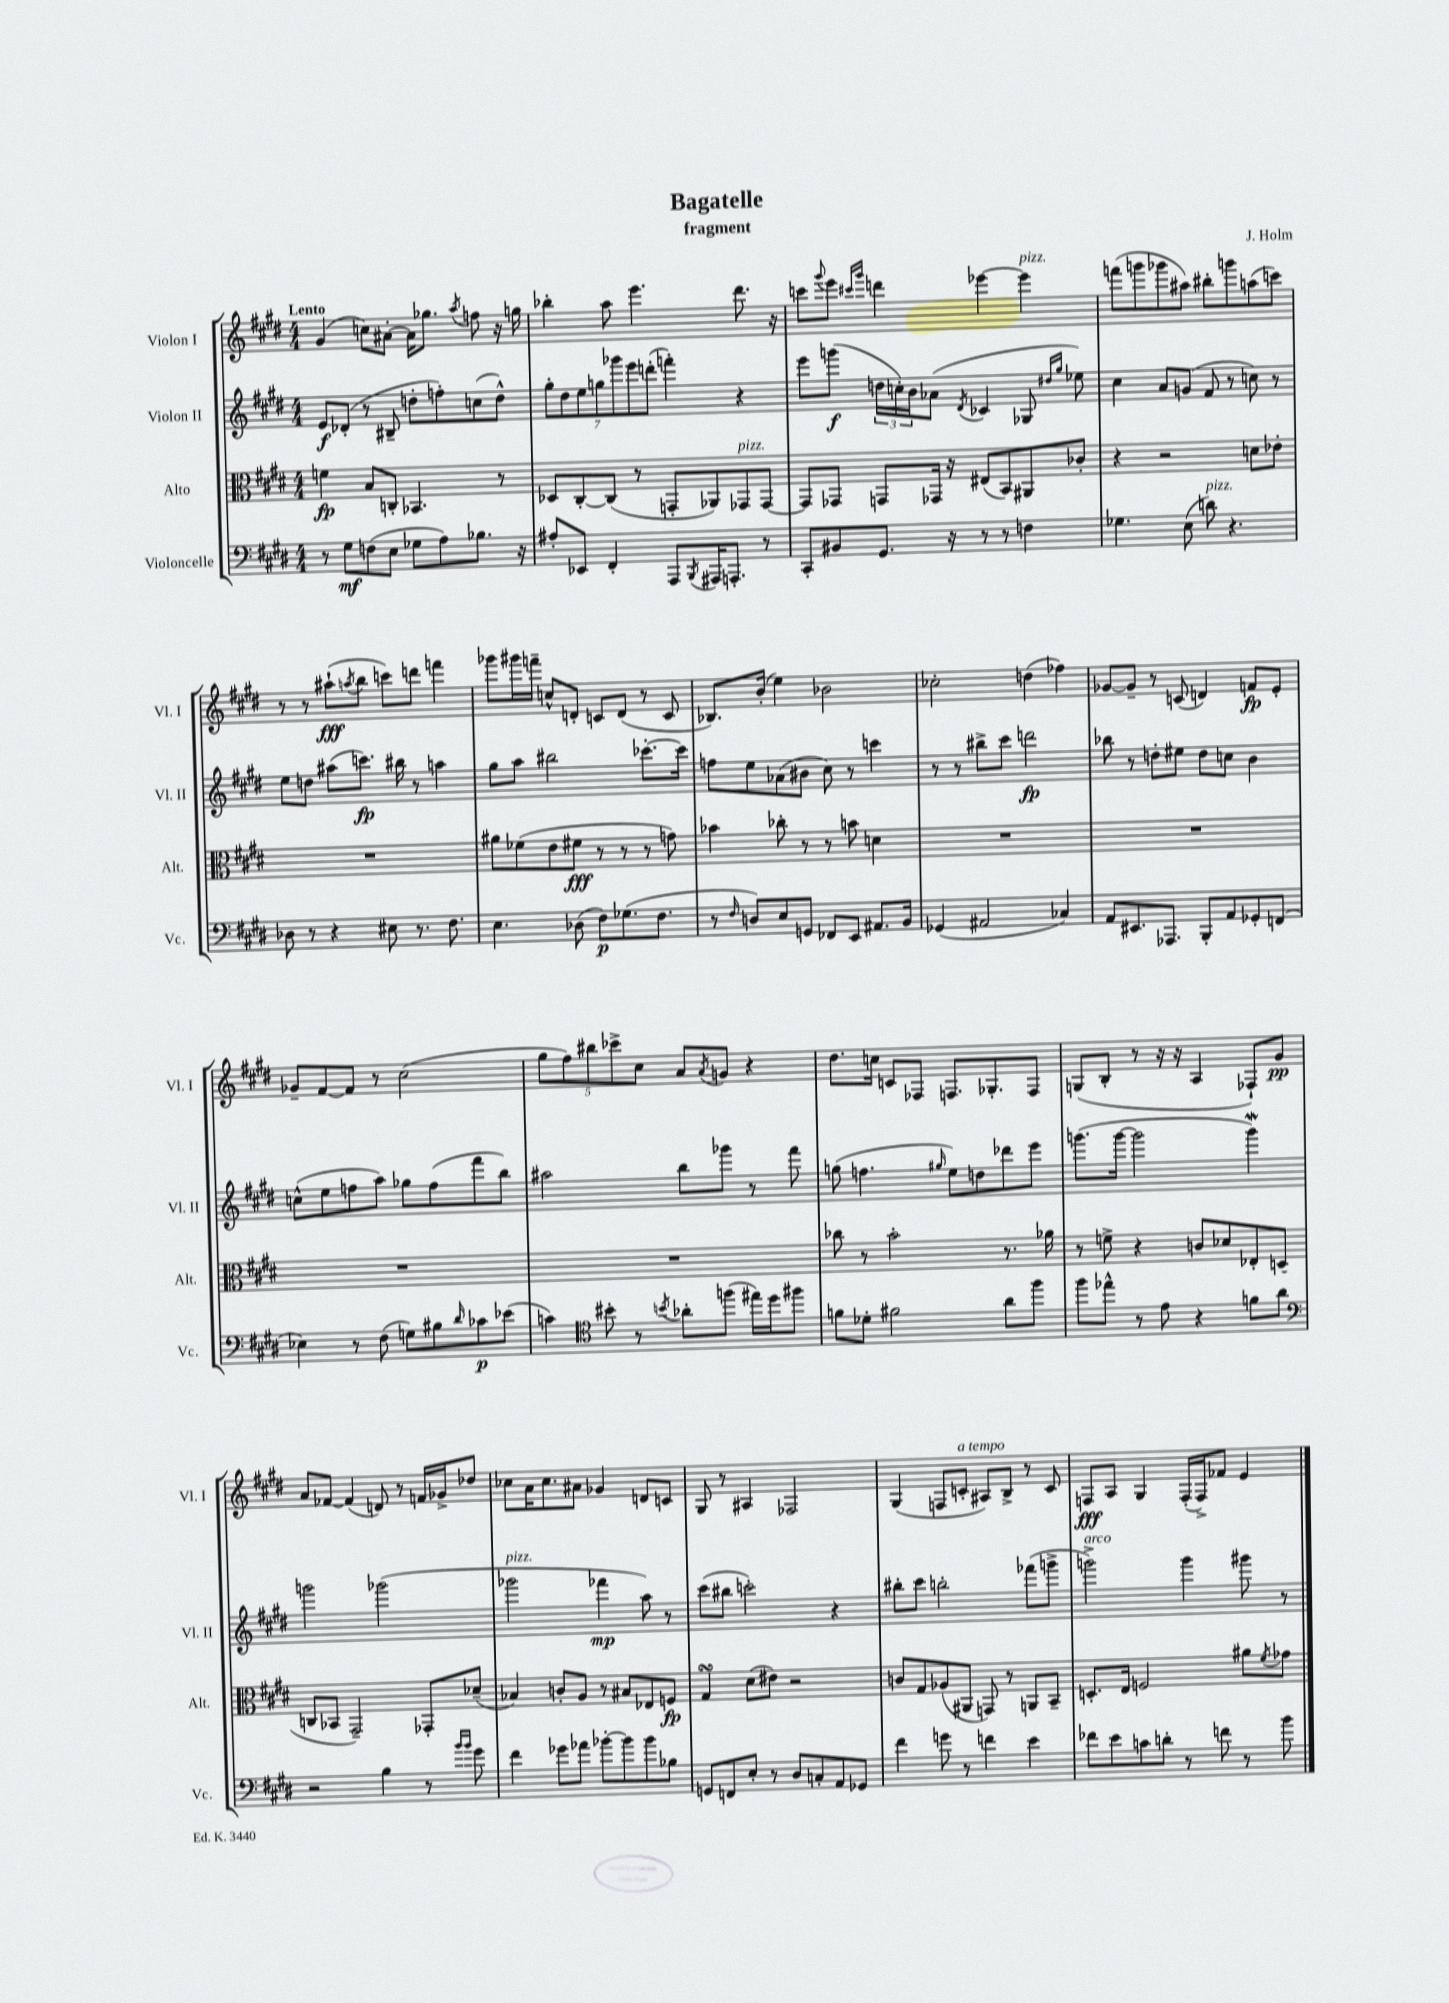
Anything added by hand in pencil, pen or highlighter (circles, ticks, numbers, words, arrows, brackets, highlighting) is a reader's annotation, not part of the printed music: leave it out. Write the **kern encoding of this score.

**kern	**dynam	**kern	**dynam	**kern	**dynam	**kern	**dynam
*part4	*part4	*part3	*part3	*part2	*part2	*part1	*part1
*staff4	*staff4	*staff3	*staff3	*staff2	*staff2	*staff1	*staff1
*I"Violoncelle	*	*I"Alto	*	*I"Violon II	*	*I"Violon I	*
*I'Vc.	*	*I'Alt.	*	*I'Vl. II	*	*I'Vl. I	*
*clefF4	*	*clefC3	*	*clefG2	*	*clefG2	*
*k[f#c#g#d#]	*	*k[f#c#g#d#]	*	*k[f#c#g#d#]	*	*k[f#c#g#d#]	*
*M4/4	*	*M4/4	*	*M4/4	*	*M4/4	*
=1	=1	=1	=1	=1	=1	=1	=1
!	!	!	!	!	!	!LO:TX:a:B:t=Lento	!
8r	.	4fn\	fp	8e/L	f	(4g#/	.
8G#\L	mf	.	.	(8d-X'/J	.	.	.
(8Fn\	.	8B/L	.	8r	.	8ccn\L)	.
8E\J	.	8Cn'/J	.	8B#X~/	.	[8a#X'\J	.
8G-X\L	.	4.BB-X/	.	8ddn'\L	.	16a#\KL]	.
.	.	.	.	.	.	8.gg-X\J	.
8A\)	.	.	.	8ffn'\)	.	.	.
.	.	.	.	.	.	8qaa/	.
8.B-X\J	.	.	.	(8ccn\	.	8ffn\	.
.	.	8r	.	8dd^^\J)	.	16r	.
16r	.	.	.	.	.	16ggn\	.
=2	=2	=2	=2	=2	=2	=2	=2
8A#X'/L	.	8D-X/L	.	14gg#'\L	.	4bb-X'\	.
.	.	.	.	14dd#\	.	.	.
8EE-X/J	.	[8C#'/	.	.	.	.	.
.	.	.	.	14ee\	.	.	.
.	.	.	.	14ggn\	.	.	.
4FF#'/	.	(8C#/J]	.	.	.	8aa\	.
.	.	.	.	14ggg-X\	.	.	.
.	.	.	.	14eee\	.	.	.
.	.	8r	.	.	.	4.eee\	.
.	.	.	.	(14dddn'\J	.	.	.
8AAA/L	.	8GGn'/L	.	4fffn'\)	.	.	.
8qBBB/	.	.	.	.	.	.	.
16AAA#X/K	.	8AA-X/)	.	.	.	.	.
8.AAAn'/J	.	.	.	.	.	.	.
!	!	!LO:TX:a:i:t=pizz.	!	!	!	!	!
.	.	8GG-X/	.	4r	.	8.ddd#\	.
8r	.	[8GG-/J	.	.	.	.	.
.	.	.	.	.	.	16r	.
=3	=3	=3	=3	=3	=3	=3	=3
8CC#'/L	.	8GG-/L]	.	8eee\L	.	8cccn\L	.
.	.	.	.	.	.	8qqggg#/	.
8BB#X/	.	8GG-X/J	.	(8gggn\J	f	8eee\J	.
.	.	.	.	.	.	16qqccc#X/LL	.
.	.	.	.	.	.	16qqggg#/JJ	.
8.GG#/J	.	8GGn/L	.	24ddn\LL	.	4dddn\	.
.	.	.	.	24ccn'\)	.	.	.
.	.	.	.	24b\J	.	.	.
.	.	16GG-X/Jk	.	(8a-X\J	.	.	.
16r	.	16r	.	.	.	.	.
.	.	.	.	8qd#/	.	.	.
8r	.	(8E#X/L	.	4c-X/	.	[4eee-X\	.
8r	.	8BB/)	.	.	.	.	.
!	!	!	!	!	!	!LO:TX:a:i:t=pizz.	!
4Fn\	.	8AA#X/	.	8G-X/	.	4eee-\]	.
.	.	.	.	16qqdd#X/LL	.	.	.
.	.	.	.	16qqgg#/JJ	.	.	.
.	.	8c-X'/J	.	8ee-X\)	.	.	.
=4	=4	=4	=4	=4	=4	=4	=4
4.G-X\	.	4r	.	4cc#\	.	(8fffn\L	.
.	.	.	.	.	.	8gggn\	.
.	.	2r	.	8a/L	.	8ggg-X\	.
(8E\	.	.	.	(8gn/J	.	8aa#X\J)	.
!LO:TX:a:i:t=pizz.	!	!	!	!	!	!	!
8dn\)	.	.	.	8f#/	.	8bb#X'\L	.
4.r	.	.	.	8r	.	8gggn\	.
.	.	8dn\L	.	8ccn\)	.	(8aan\	.
.	.	8e-X'\J	.	8r	.	8cccn\J)	.
!!LO:LB:g=z
=5	=5	=5	=5	=5	=5	=5	=5
8D-X\	.	1r	.	8ee\L	.	8r	.
8r	.	.	.	8ddn\J	.	8r	.
4r	.	.	.	(8aa#X\L	.	(8aa#X`\L	fff
.	.	.	.	.	.	8qaan/	.
.	.	.	.	8.cccn\J)	fp	8bb\J	.
8E#X\	.	.	.	.	.	8cccn\L)	.
.	.	.	.	16bb#X\	.	.	.
8.r	.	.	.	8r	.	8dddn\J	.
.	.	.	.	4aan\	.	4fffn\	.
8.F#\	.	.	.	.	.	.	.
=6	=6	=6	=6	=6	=6	=6	=6
4.E\	.	8a#X\L	.	8gg#\L	.	8ggg-X\L	.
.	.	(8f-X\	.	8aa\J	.	16ggg#X\L	.
.	.	.	.	.	.	16fffn~\JJ	.
.	.	8e\	.	2bb#X\	.	8ccn^^/L	.
(8D-X\	.	8f#X\J	fff	.	.	8dn'/J	.
8F#\L)	p	8r	.	.	.	8cn/L	.
(8.G-X\	.	8r	.	.	.	(8d/J	.
.	.	8r	.	[8.ccc-X'\L	.	8r	.
8.F#\J	.	.	.	.	.	.	.
.	.	8gn\)	.	.	.	8c/	.
.	.	.	.	16ccc-\Jk]	.	.	.
=7	=7	=7	=7	=7	=7	=7	=7
8r	.	4b-X\	.	8ffn\L	.	8.B-X/L)	.
16qqF#/	.	.	.	.	.	.	.
8Dn/L)	.	.	.	8ee\	.	.	.
.	.	.	.	.	.	(16b'/Jk	.
8E/	.	8cc-X'\	.	(8a-X\	.	4ee\)	.
8GGn/J	.	8r	.	8b#X\J	.	.	.
8FF-X/L	.	8r	.	8cc#\)	.	2b-X\	.
8EE/J	.	8bn\	.	8r	.	.	.
8.AA#X/L	.	4dn\	.	4cccn\	.	.	.
16BB/Jk	.	.	.	.	.	.	.
=8	=8	=8	=8	=8	=8	=8	=8
(4GG-X/	.	1r	.	8r	.	2cc-X'\	.
.	.	.	.	8r	.	.	.
2AA#X/	.	.	.	8bb#X^\L	.	.	.
.	.	.	.	8ccc#\J	.	.	.
.	.	.	.	2dddn\	fp	(4ddn\	.
4C-X/)	.	.	.	.	.	4ff-X\)	.
=9	=9	=9	=9	=9	=9	=9	=9
8AA/L	.	1r	.	8bb-X\	.	[8g-X/L	.
8.EE#X/	.	.	.	8r	.	8g-~/J]	.
.	.	.	.	8ddn'\L	.	8r	.
8.AAA-X/J	.	.	.	.	.	.	.
.	.	.	.	8ee#X\J	.	(8cn/	.
8BBB'/L	.	.	.	8dd\L	.	4dn/)	.
8AA/	.	.	.	8ccn\J	.	.	.
8GG-X'/	.	.	.	4b\	.	8fn/L	fp
(8FFn/J	.	.	.	.	.	8e'/J	.
!!LO:LB:g=z
=10	=10	=10	=10	=10	=10	=10	=10
4E-X\)	.	1r	.	(8ccn^^\L	.	8g-X~/L	.
.	.	.	.	8ee\	.	[8f#/	.
8r	.	.	.	8ffn\	.	8f#/J]	.
(8F#\	.	.	.	8aa\J)	.	8r	.
8Gn\L)	.	.	.	8gg-X\L	.	(2cc#\	.
8B#X\	.	.	.	(8ff\	.	.	.
16qqd#/	.	.	.	.	.	.	.
8c-X\	p	.	.	8fff#\	.	.	.
(8e-X\J	.	.	.	8bb\J)	.	.	.
=11	=11	=11	=11	=11	=11	=11	=11
4cn\)	.	1r	.	2aa#X\	.	10gg#\L	.
.	.	.	.	.	.	10ff#\)	.
.	.	.	.	.	.	10bb#X\	.
*clefC4	*	*	*	*	*	*	*
8b#X'\	.	.	.	.	.	.	.
.	.	.	.	.	.	10ccc-X^\	.
8r	.	.	.	.	.	.	.
.	.	.	.	.	.	10cc#\J	.
8qbn/	.	.	.	.	.	.	.
8a-X'\L	.	.	.	8bb\L	.	8a/L	.
.	.	.	.	.	.	8qa/	.
(8ffn\J	.	.	.	8ggg-X\J	.	8gn/J	.
16ee#X\LL)	.	.	.	8r	.	4r	.
16dd#\J	.	.	.	.	.	.	.
8ff#X\J	.	.	.	8fff#\	.	.	.
=12	=12	=12	=12	=12	=12	=12	=12
8fn\L	.	8cc-X\	.	(8ggn\	.	8.dd#\L	.
8d-X'\J	.	8r	.	4.ffn\	.	.	.
.	.	.	.	.	.	16ccn\Jk	.
2f#X\	.	2b'\	.	.	.	8cn/L	.
.	.	.	.	.	.	8F-X/J	.
.	.	.	.	16qqgg#X/	.	.	.
.	.	.	.	8ee\L)	.	8.Fn/L	.
.	.	.	.	8ddn\	.	.	.
.	.	.	.	.	.	8.G-X'/	.
8a\L	.	8.r	.	8ddd-X\	.	.	.
8ff#\J	.	.	.	8eee\J	.	8F/J	.
.	.	16a-X\	.	.	.	.	.
=13	=13	=13	=13	=13	=13	=13	=13
8ff#\L	.	8r	.	(8.gggn\L	.	(8Gn/L	.
8ee-X^^\J	.	8fn^\	.	.	.	8B'/J	.
.	.	.	.	[16ggg\Jk	.	.	.
8r	.	4r	.	2ggg\]	.	8r	.
8e\	.	.	.	.	.	16r	.
.	.	.	.	.	.	16r	.
4r	.	8cn/L	.	.	.	4A/	.
.	.	8d-X/	.	.	.	.	.
8fn\L	.	8E-X'/	.	4gggw\)	.	8F-X`/L)	.
8a\J	.	(8Dn/J	.	.	.	8g#/J	pp
!!LO:LB:g=z
=14	=14	=14	=14	=14	=14	=14	=14
*clefF4	*	*	*	*	*	*	*
2r	.	8Cn/L	.	2gggn\	.	8a/L	.
.	.	8BB-X/J	.	.	.	[8f-X/J	.
.	.	2GG#~/)	.	.	.	(4f-/]	.
4B\	.	.	.	(2ggg-X\	.	8dn/)	.
.	.	.	.	.	.	8r	.
8r	.	8GG-X'/L	.	.	.	16fn/LL	.
.	.	.	.	.	.	16g-X^/J	.
16qqb/LL	.	.	.	.	.	.	.
16qqb/JJ	.	.	.	.	.	.	.
8g#\	.	(8d-X~/J	.	.	.	8dd-X/J	.
=15	=15	=15	=15	=15	=15	=15	=15
!	!	!	!	!LO:TX:a:i:t=pizz.	!	!	!
4f#\	.	4B-X/)	.	2ggg-X\	.	8cc-X\L	.
.	.	.	.	.	.	16a\K	.
.	.	.	.	.	.	8.cc-\	.
8g-X\L	.	8cn'/L	.	.	.	.	.
8a-X\J	.	8A/J	.	.	.	8a#X\J	.
[8b-X'\L	.	8r	.	4fff-X\	mp	4g-X/	.
8b-\]	.	8B#X/L	.	.	.	.	.
8b-\	.	8E-X/	.	8aa\)	.	8dn/L	.
8B-X\J	.	8Fn/J	fp	8r	.	8cn/J	.
=16	=16	=16	=16	=16	=16	=16	=16
8GGn/L	.	4G#sSsS/	.	(8ccc#\L	.	8G#/	.
8FFn/	.	.	.	8bb#X\J	.	8r	.
8E'/J	.	(8d#\L	.	2cccn'\)	.	4A#X/	.
8r	.	8e#X\J)	.	.	.	.	.
8D#/L	.	2r	.	.	.	2F-X/	.
8Cn'/	.	.	.	.	.	.	.
8AA/	.	.	.	4r	.	.	.
8GG-X/J	.	.	.	.	.	.	.
=17	=17	=17	=17	=17	=17	=17	=17
4f#\	.	8cn/L	.	8bb#X'\L	.	(4G#/	.
.	.	8G#/	.	8ccc#\J	.	.	.
8gn\	.	(8A-X/	.	2bbn'\	.	8Fn/L	.
!	!	!	!	!	!	!LO:TX:a:i:t=a tempo	!
8r	.	8AA#X/J	.	.	.	8cn'/J	.
4fn\	.	8GGn/)	.	.	.	8A#X/L)	.
.	.	8r	.	.	.	8B^/J	.
4e\	.	8AAn/L	.	(8fff-X\L	.	8r	.
.	.	8BB~/J	.	8gggn^\J	.	8c/	.
=18	=18	=18	=18	=18	=18	=18	=18
!	!	!	!	!LO:TX:a:i:t=arco	!	!	!
8f-X\L	.	8.Dn'/L	.	2gggn^\)	.	8Fn/L	fff
8e\	.	.	.	.	.	8A/J	.
.	.	16E/Jk	.	.	.	.	.
8cn\	.	2Fn/	.	.	.	4G#/	.
8dn'\J	.	.	.	.	.	.	.
8r	.	.	.	4ggg\	.	(16F'/LL	.
.	.	.	.	.	.	16F^/J)	.
8fn\	.	.	.	.	.	8f-X/J	.
8r	.	8a#X\L	.	8ggg#X\	.	4e/	.
.	.	8qf#/	.	.	.	.	.
8b\	.	8g-X\J	.	8r	.	.	.
==	==	==	==	==	==	==	==
*-	*-	*-	*-	*-	*-	*-	*-
